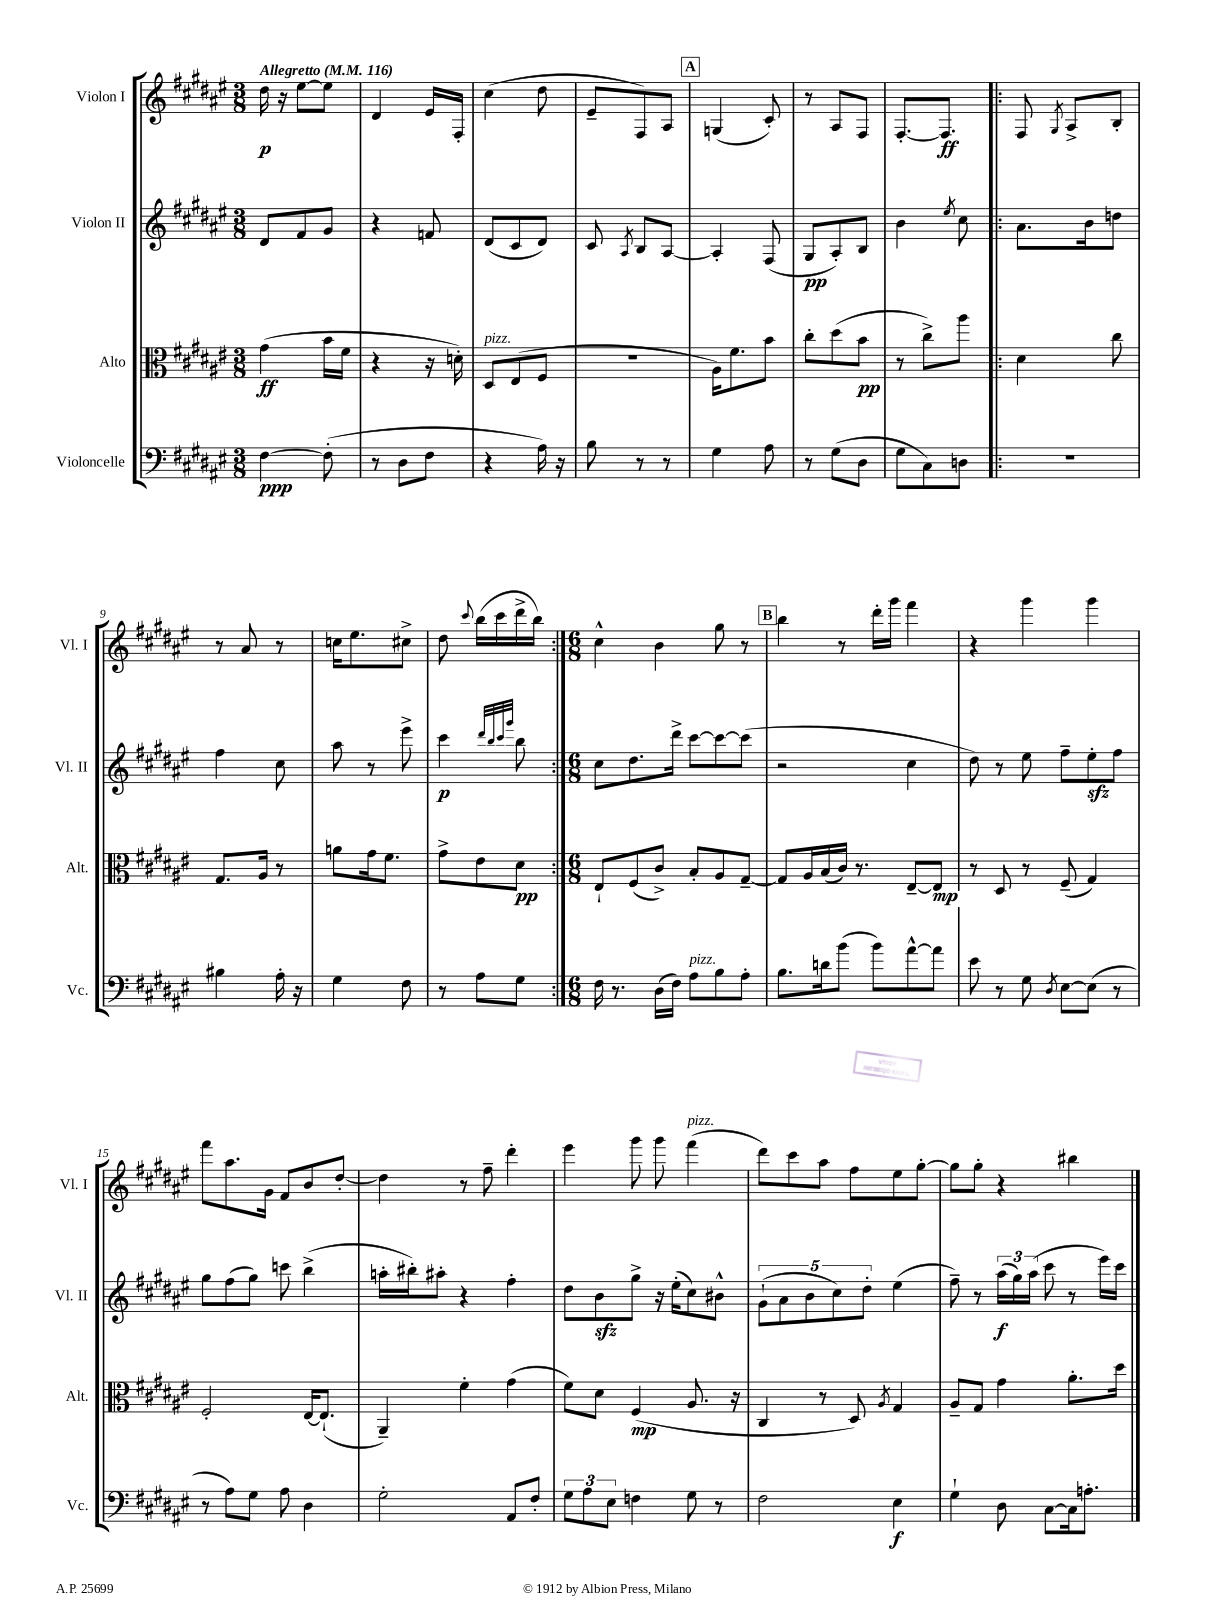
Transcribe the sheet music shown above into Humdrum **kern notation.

**kern	**dynam	**kern	**dynam	**kern	**dynam	**kern	**dynam
*part4	*part4	*part3	*part3	*part2	*part2	*part1	*part1
*staff4	*staff4	*staff3	*staff3	*staff2	*staff2	*staff1	*staff1
*I"Violoncelle	*	*I"Alto	*	*I"Violon II	*	*I"Violon I	*
*I'Vc.	*	*I'Alt.	*	*I'Vl. II	*	*I'Vl. I	*
*clefF4	*	*clefC3	*	*clefG2	*	*clefG2	*
*k[f#c#g#d#a#e#]	*	*k[f#c#g#d#a#e#]	*	*k[f#c#g#d#a#e#]	*	*k[f#c#g#d#a#e#]	*
*M3/8	*	*M3/8	*	*M3/8	*	*M3/8	*
*MM116	*	*MM116	*	*MM116	*	*MM116	*
=1	=1	=1	=1	=1	=1	=1	=1
!	!	!	!	!	!	!LO:TX:a:B:t=Allegretto	!
[4F#\	ppp	(4g#\	ff	8d#/L	.	16dd#\	p
.	.	.	.	.	.	16r	.
.	.	.	.	8f#/	.	[8ee#\L	.
(8F#'\]	.	16b\LL	.	8g#/J	.	8ee#\J]	.
.	.	16f#\JJ	.	.	.	.	.
=2	=2	=2	=2	=2	=2	=2	=2
8r	.	4r	.	4r	.	4d#/	.
8D#\L	.	.	.	.	.	.	.
8F#\J	.	16r	.	8fn/	.	16e#/LL	.
.	.	16dn'\)	.	.	.	16F#'/JJ	.
=3	=3	=3	=3	=3	=3	=3	=3
!	!	!LO:TX:a:i:t=pizz.	!	!	!	!	!
4r	.	8D#/L	.	(8d#/L	.	(4cc#\	.
.	.	(8E#/	.	8c#/	.	.	.
16A#\)	.	8F#/J	.	8d#/J)	.	8dd#\	.
16r	.	.	.	.	.	.	.
=4	=4	=4	=4	=4	=4	=4	=4
8B\	.	4.r	.	8c#/	.	8e#~/L	.
.	.	.	.	8qA#/	.	.	.
8r	.	.	.	8B/L	.	8F#/)	.
8r	.	.	.	[8A#/J	.	8A#/J	.
!!LO:REH:place=s1:t=A
=5	=5	=5	=5	=5	=5	=5	=5
4G#\	.	16A#\KL)	.	4A#'/]	.	(4Gn/	.
.	.	8.f#\	.	.	.	.	.
8A#\	.	8b\J	.	(8F#/	.	8c#'/)	.
=6	=6	=6	=6	=6	=6	=6	=6
8r	.	8cc#'\L	.	8G#/L	pp	8r	.
(8G#\L	.	(8dd#\	.	8A#'/)	.	8A#/L	.
8D#\J	.	8b\J	pp	8B/J	.	8F#/J	.
=7	=7	=7	=7	=7	=7	=7	=7
8G#\L	.	8r	.	4b\	.	[8.F#'/L	.
8C#\)	.	8cc#^\L)	.	.	.	.	.
.	.	.	.	.	.	8.F#/J]	ff
.	.	.	.	8qee#/	.	.	.
8Dn\J	.	8aa#\J	.	8cc#\	.	.	.
=8!|:	=8!|:	=8!|:	=8!|:	=8!|:	=8!|:	=8!|:	=8!|:
4.r	.	4d#\	.	8.a#\L	.	8F#/	.
.	.	.	.	.	.	8qG#/	.
.	.	.	.	.	.	8A#^/L	.
.	.	.	.	16b\k	.	.	.
.	.	8cc#\	.	8ddn\J	.	8B'/J	.
!!LO:LB:g=z
=9	=9	=9	=9	=9	=9	=9	=9
4B#X\	.	8.G#/L	.	4ff#\	.	8r	.
.	.	.	.	.	.	8a#/	.
.	.	16A#/Jk	.	.	.	.	.
16A#'\	.	8r	.	8cc#\	.	8r	.
16r	.	.	.	.	.	.	.
=10	=10	=10	=10	=10	=10	=10	=10
4G#\	.	8an\L	.	8aa#\	.	16ccn\KL	.
.	.	.	.	.	.	8.ee#\	.
.	.	16g#\k	.	8r	.	.	.
.	.	8.f#\J	.	.	.	.	.
8F#\	.	.	.	8eee#^\	.	8cc#X^\J	.
=11	=11	=11	=11	=11	=11	=11	=11
8r	.	8g#^\L	.	4ccc#\	p	8dd#\	.
.	.	.	.	.	.	8qqccc#/	.
8A#\L	.	8e#\	.	.	.	(16bb\LL	.
.	.	.	.	.	.	16ccc#\	.
.	.	.	.	32qqddd#/LLL	.	.	.
.	.	.	.	32qqbb/	.	.	.
.	.	.	.	32qqccc#/	.	.	.
.	.	.	.	32qqggg#/JJJ	.	.	.
8G#\J	.	8d#\J	pp	8bb\	.	16ddd#^\	.
.	.	.	.	.	.	16bb\JJ)	.
=12:|!	=12:|!	=12:|!	=12:|!	=12:|!	=12:|!	=12:|!	=12:|!
*M6/8	*	*M6/8	*	*M6/8	*	*M6/8	*
16F#\	.	8E#`/L	.	8cc#\L	.	4cc#^^\	.
8.r	.	.	.	.	.	.	.
.	.	(8F#/	.	8.dd#\	.	.	.
(16D#\LL	.	8c#^/J)	.	.	.	4b\	.
16F#\JJ)	.	.	.	16ddd#^\Jk	.	.	.
!LO:TX:a:i:t=pizz.	!	!	!	!	!	!	!
8A#\L	.	8B'/L	.	[8ccc#\L	.	.	.
8B\	.	8A#/	.	8ccc#\_	.	8gg#\	.
8A#'\J	.	[8G#~/J	.	(8ccc#\J]	.	8r	.
!!LO:REH:place=s1:t=B
=13	=13	=13	=13	=13	=13	=13	=13
8.B\L	.	8G#/L]	.	2r	.	4bb\	.
.	.	16A#/L	.	.	.	.	.
16dn\k	.	(16B/	.	.	.	.	.
(8b\J	.	16c#/JJ)	.	.	.	8r	.
.	.	8.r	.	.	.	.	.
8b\L)	.	.	.	.	.	16ddd#'\LL	.
.	.	.	.	.	.	16ggg#\JJ	.
[8a#^^\	.	[8E#~/L	.	4cc#\	.	4fff#\	.
8a#\J]	.	8E#/J]	mp	.	.	.	.
=14	=14	=14	=14	=14	=14	=14	=14
8e#\	.	8r	.	8dd#\)	.	4r	.
8r	.	8D#/	.	8r	.	.	.
8G#\	.	8r	.	8ee#\	.	4ggg#\	.
8qD#/	.	.	.	.	.	.	.
[8E#\L	.	(8F#~/	.	8ff#~\L	.	.	.
(8E#\J]	.	4G#/)	.	8ee#zz'\	.	4ggg#\	.
8r	.	.	.	8ff#\J	.	.	.
!!LO:LB:g=z
=15	=15	=15	=15	=15	=15	=15	=15
8r	.	2F#'/	.	8gg#\L	.	8fff#\L	.
8A#\L)	.	.	.	(8ff#\	.	8.aa#\	.
8G#\J	.	.	.	8gg#\J)	.	.	.
.	.	.	.	.	.	16g#\Jk	.
8A#\	.	.	.	8cccn\	.	8f#/L	.
4D#\	.	[16E#/KL	.	(4bb^\	.	8b/	.
.	.	(8.E#`/J]	.	.	.	.	.
.	.	.	.	.	.	[8dd#'/J	.
=16	=16	=16	=16	=16	=16	=16	=16
2G#'\	.	4AA#~/)	.	16aan'\LL	.	4dd#\]	.
.	.	.	.	16bb#X'\J)	.	.	.
.	.	.	.	8aa#X'\J	.	.	.
.	.	4f#'\	.	4r	.	8r	.
.	.	.	.	.	.	8ff#~\	.
8AA#/L	.	(4g#\	.	4ff#'\	.	4ddd#'\	.
8F#'/J	.	.	.	.	.	.	.
=17	=17	=17	=17	=17	=17	=17	=17
12G#\L	.	8f#\L)	.	8dd#\L	.	4eee#\	.
12A#\	.	.	.	.	.	.	.
.	.	8d#\J	.	8bzz\	.	.	.
12E#\J	.	.	.	.	.	.	.
4Fn\	.	(4F#/	mp	8gg#^\J	.	8ggg#\	.
.	.	.	.	16r	.	8ggg#\	.
.	.	.	.	(16ee#'\KL	.	.	.
!	!	!	!	!	!	!LO:TX:a:i:t=pizz.	!
8G#\	.	8.A#/	.	8cc#\)	.	(4fff#\	.
8r	.	.	.	8b#X^^\J	.	.	.
.	.	16r	.	.	.	.	.
=18	=18	=18	=18	=18	=18	=18	=18
2F#\	.	4C#/	.	(10g#`\L	.	8ddd#\L)	.
.	.	.	.	10a#\	.	.	.
.	.	.	.	.	.	8ccc#\	.
.	.	.	.	10b\	.	.	.
.	.	8r	.	.	.	8aa#\J	.
.	.	.	.	10cc#\)	.	.	.
.	.	8D#/)	.	.	.	8ff#\L	.
.	.	.	.	10dd#'\J	.	.	.
.	.	8qA#/	.	.	.	.	.
4E#\	f	4G#/	.	(4ee#\	.	8ee#\	.
.	.	.	.	.	.	[8gg#'\J	.
=19	=19	=19	=19	=19	=19	=19	=19
4G#`\	.	8A#~/L	.	8ff#~\)	.	8gg#\L]	.
.	.	8G#/J	.	8r	.	8gg#'\J	.
8D#\	.	4g#\	.	(24aa#\LL	f	4r	.
.	.	.	.	24gg#\)	.	.	.
.	.	.	.	(24aa#\JJ	.	.	.
[8C#\L	.	.	.	8ccc#\	.	.	.
16C#\k]	.	8.a#'\L	.	8r	.	4bb#X\	.
8.An'\J	.	.	.	.	.	.	.
.	.	.	.	16eee#\LL)	.	.	.
.	.	16dd#\Jk	.	16ccc#\JJ	.	.	.
==	==	==	==	==	==	==	==
*-	*-	*-	*-	*-	*-	*-	*-
